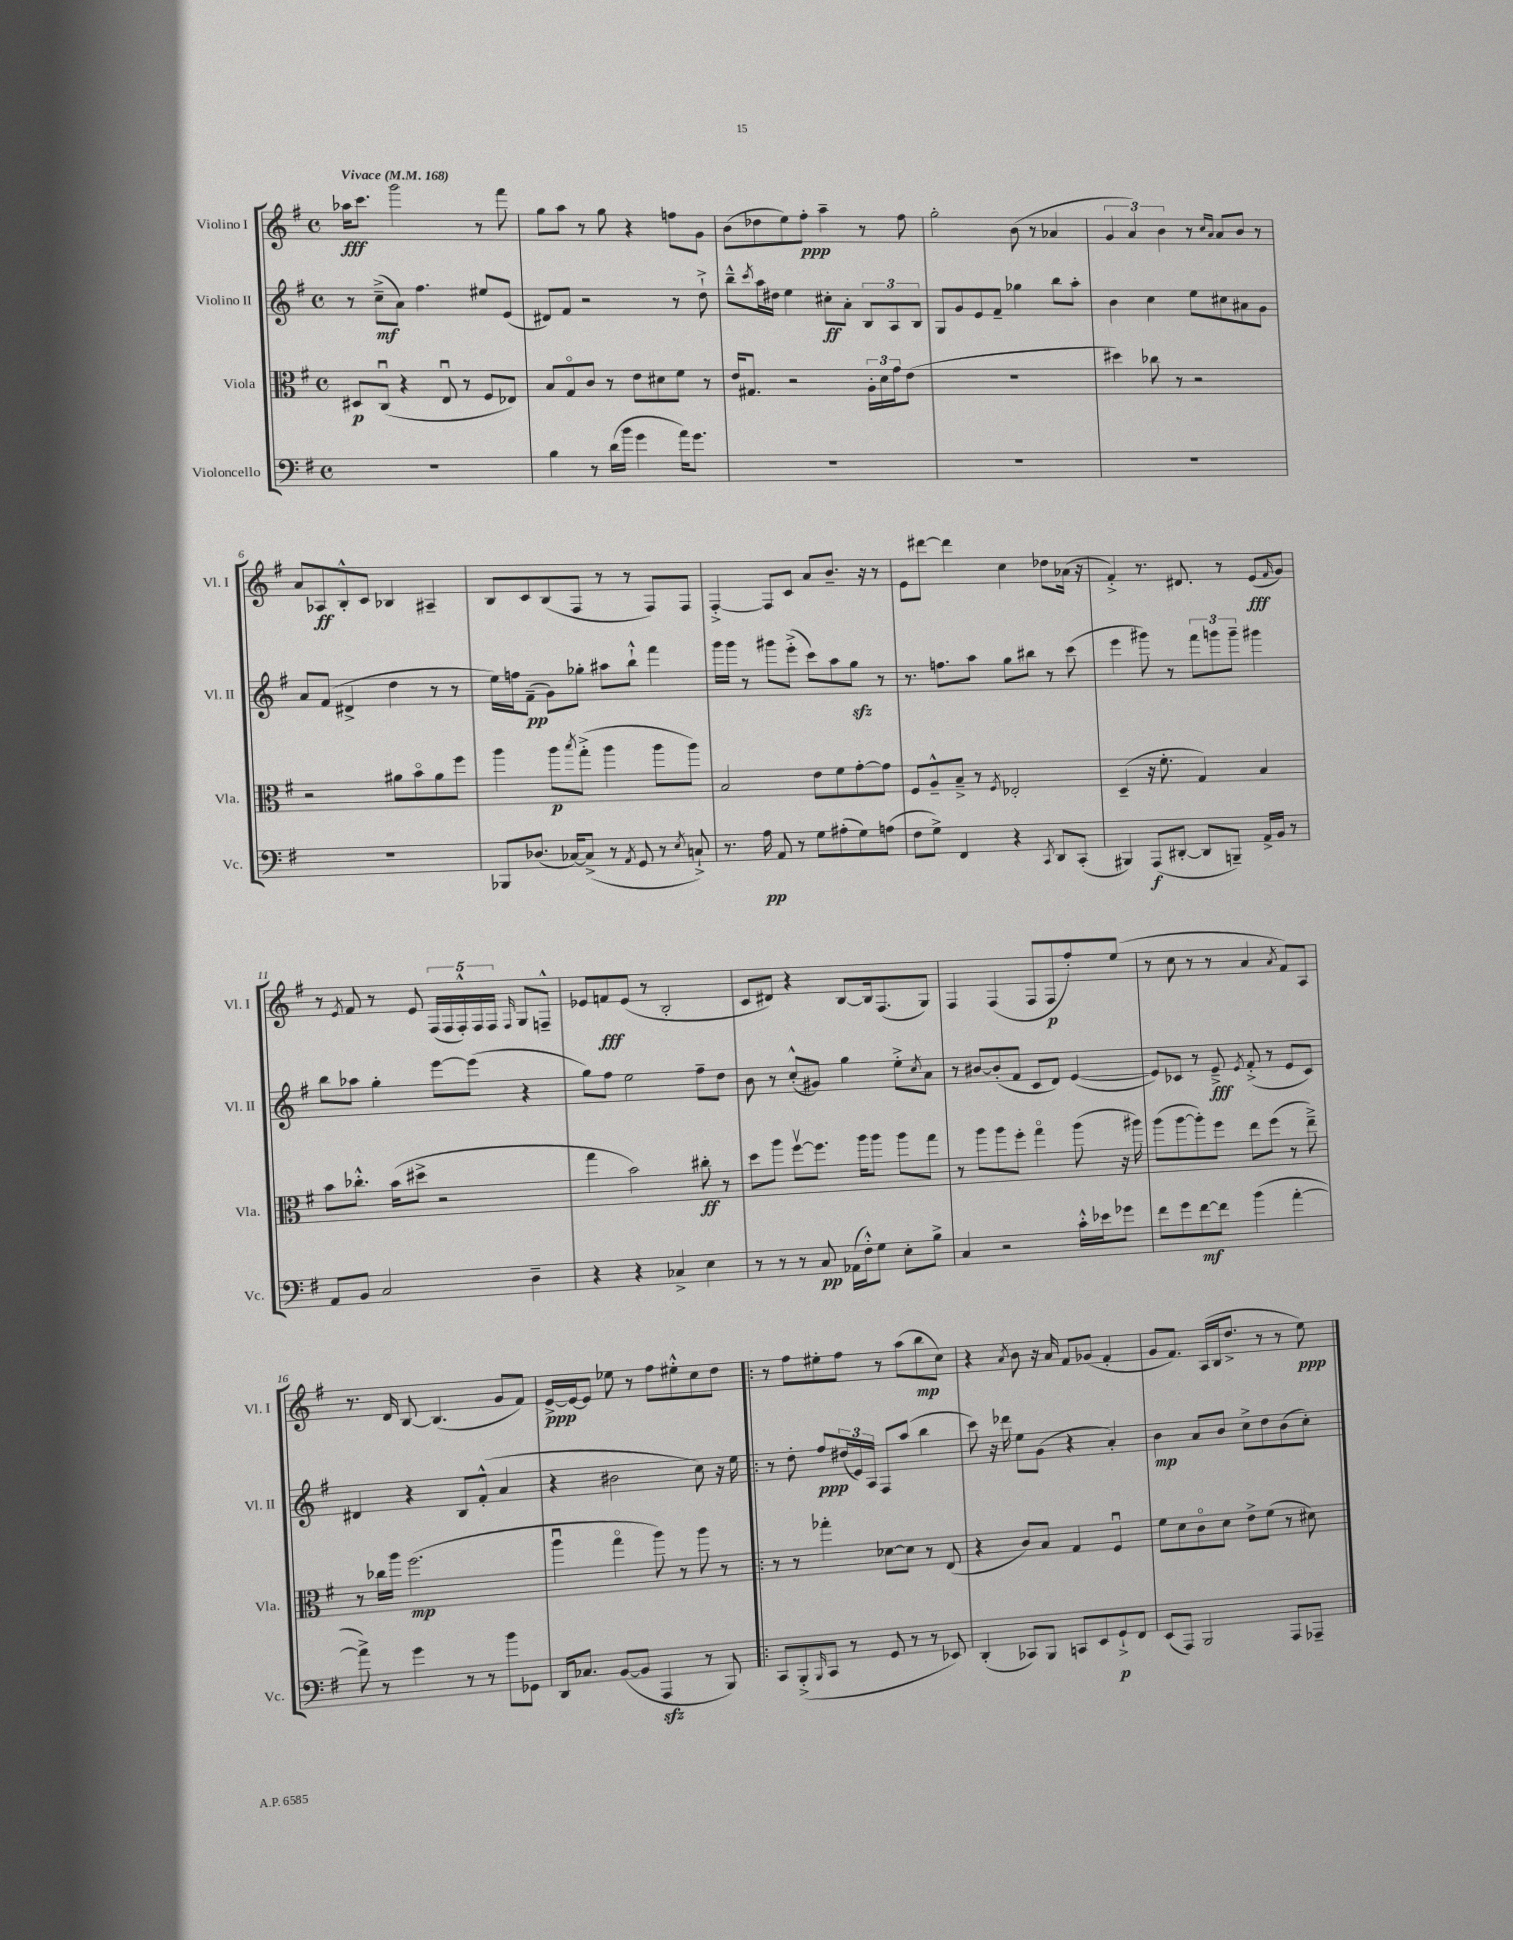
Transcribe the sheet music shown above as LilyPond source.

<<
\new StaffGroup <<
\new Staff = "s0" \with { instrumentName = "Violino I" shortInstrumentName = "Vl. I" } {
    \clef treble \key g \major \defaultTimeSignature \time 4/4 \tempo "Vivace" 4 = 168
    aes''16\fff c'''8. g'''2 r8 fis'''8 |
    g''8 a''8 r8 g''8 r4 f''8 g'8 |
    b'8( des''8 e''8) fis''8-.\ppp a''4-- r8 fis''8 |
    g''2-. b'8( r8 aes'4 |
    \tuplet 3/2 { g'4 a'4) b'4 } r8 \grace { c''16 a'16 } a'8 b'8 r8 |
    a'8 aes8\ff b8-.-^ c'8 bes4 ais4-- |
    b8 c'8 b8( fis8 r8 r8 fis8) fis8 |
    fis4~-.-> fis8 c'8 a'8 b'8.-- r16 r8 |
    e'8 dis'''8~ dis'''4 c''4 des''8 aes'16( r16 |
    fis'4-.->) r8. dis'8. r8 e'8\fff( \grace { fis'16 } g'8) |
    r8 \acciaccatura { e'8 } fis'8 r8 e'8 \tuplet 5/4 { fis16( fis16 fis16-.-^) fis16 fis16 } \grace { fis16 } g8 f8---^ |
    ees'8 f'8\fff ees'8( r8 b2-. |
    c'8 dis'8) r4 b8~ b16 fis8.( g8) |
    fis4 fis4( fis8 fis8\p fis''8-.) e''8( |
    r8 c''8 r8 r8 a'4 \acciaccatura { a'8 } fis'8) a8 |
    r8. d'16 b8~ b4.( g'8 fis'8) |
    e'16~->\ppp e'16~ e'8 ees''8 r8 fis''8 eis''8-.-^ c''8 d''8 |
    \bar ".|:" r8 fis''8 eis''8-. fis''8 r8 a''8( b''8\mp c''8) |
    r4 \acciaccatura { a'8 } b'8 r16 a'16 fis'8 ges'8( fis'4-. |
    g'8 fis'8.) a16( b16 d''8.-> r8 r8 e''8\ppp) \bar "|." |
}
\new Staff = "s1" \with { instrumentName = "Violino II" shortInstrumentName = "Vl. II" } {
    \clef treble \key g \major \defaultTimeSignature \time 4/4
    r8 c''8--->\mf( a'8) fis''4. eis''8 e'8( |
    dis'8) fis'8 r2 r8 d''8-!-> |
    b''8---^ \acciaccatura { c'''8 } a''16 dis''16 e''4 cis''8-.\ff a'8-. \tuplet 3/2 { b8 a8 b8 } |
    g8 g'8 e'8 fis'8-- ges''4 b''8 a''8-. |
    b'4 c''4 e''8 cis''8 ais'8 g'8 |
    a'8 fis'8( dis'4-> d''4 r8 r8 |
    e''16) f''16 fis'8--\pp( g'8) ges''8-. ais''8 b''8-!-^ fis'''4 |
    g'''16 g'''16 r8 gis'''8 e'''8-.->( c'''8) a''8 g''8\sfz r8 |
    r8. f''8. a''8 g''8 bis''8 r8 c'''8( |
    e'''4 gis'''8) r8 \tuplet 3/2 { fis'''8 g'''8 g'''8-- } gis'''4 |
    b''8 aes''8 g''4-. e'''8~ e'''8( r4 |
    g''8) fis''8 e''2 fis''8-- d''8 |
    b'8 r8 c''8-.-^( gis'8) g''4 e''8-.-> \acciaccatura { c''8 } a'8 |
    r8 bis'8~ bis'8-.( fis'8 c'8 d'8) e'4~( |
    e'8) ces'8 r8 e'8--->\fff \acciaccatura { e'8 } fis'8-.->( r8 e'8 ces'8) |
    dis'4 r4 b8 fis'8-.-^( a'4 |
    r4 bis'2 c''8) r16 e''16 |
    \bar ".|:" r8 d''8-. fis''8\ppp \tuplet 3/2 { dis''16( e'16) a16 } fis8 a''8( b''4 |
    c'''8) r16 des'''16 e''8 g'8( r4 a'4-.) |
    b'4\mp a'8 b'8 c''8-> d''8 b'8( c''8-.) \bar "|." |
}
\new Staff = "s2" \with { instrumentName = "Viola" shortInstrumentName = "Vla." } {
    \clef alto \key g \major \defaultTimeSignature \time 4/4
    dis8\p c8\downbow( r4 e8\downbow r8 fis8 ees8) |
    b8 g8\flageolet c'8 r8 e'8 dis'8 fis'8 r8 |
    e'16 gis8. r2 \tuplet 3/2 { a16-. d'16 g'16 } e'8( |
    R1 |
    dis''4) ces''8 r8 r2 |
    r2 ais'8 b'8\flageolet ais'8 fis''8 |
    a''4 a''8\p \acciaccatura { b''8 } g''8-.->( a''4 a''8 a''8) |
    b2 e'8 fis'8 g'8~-. g'8 |
    fis8 a8---^ b8---> r8 \acciaccatura { fis8 } ees2-. |
    d4--( r16 fis'8.-. g4) b4 |
    b'8 ces''8.-.-^ b'16( dis''8-> r2 |
    g''4 b'2) cis''8-.\ff r8 |
    d''8 a''8 fis''8~\upbow fis''8. a''16 a''8 a''8 g''8 |
    r8 a''8 a''8 fis''8-. g''4\flageolet a''8( r16 ais''16) |
    a''8( a''8~ a''8-.) fis''8 e''8 fis''8( r8 e''8--->) |
    r8 ces''16 a''16 fis''2.\mp( |
    a''4\downbow g''4\flageolet a''8) r8 a''8 r8 |
    \bar ".|:" r8 r8 ges''4-. des'8~ des'8 r8 e8( |
    r4 c'8) b8 g4 fis4\downbow |
    fis'8 d'8 c'8\flageolet d'8 e'8-> fis'8( r8 dis'8) \bar "|." |
}
\new Staff = "s3" \with { instrumentName = "Violoncello" shortInstrumentName = "Vc." } {
    \clef bass \key g \major \defaultTimeSignature \time 4/4
    R1 |
    b4 r8 d'16( b'16 g'4 a'16) g'8. |
    R1 |
    R1 |
    R1 |
    R1 |
    bes,,8 des8.( ces16~) ces8->( r8 \acciaccatura { a,8 } g,8 r8 \acciaccatura { e8 } c8-!->) |
    r8. a16\pp a,8 r8 g8 ais8-.( g8) a8( |
    fis8 g8->) fis,4 r4 \acciaccatura { c,8 } d,8 c,8-.( |
    bis,,4) a,,8\f( dis,8~-. dis,8 b,,8--) a,16-> b,16 r8 |
    a,8 b,8 c2 d4-- |
    r4 r4 ces4-> e4 |
    r8 r8 r8 c8\pp aes,16( fis16-.-^) g8 e8-. b8-> |
    c4 r2 c'16-.-^ ees'16 ges'8 |
    fis'8 g'8 fis'8~\mf fis'8 b'4( a'4~-. |
    a'8->) r8 g'4 r8 r8 b'8 ges,8 |
    d,16 ces8. b,8~( b,8 a,,4\sfz r8 b,,8) |
    \bar ".|:" c,8 b,,8-.->( \grace { b,,16 } c,8 r8 g,8 r8 r8 ees,8) |
    d,4-.( ces,8) b,,8 c,8 e,8 g,8-!->\p fis,8 |
    e,8( a,,8) b,,2 a,,8 aes,,8-- \bar "|." |
}
>>
>>
